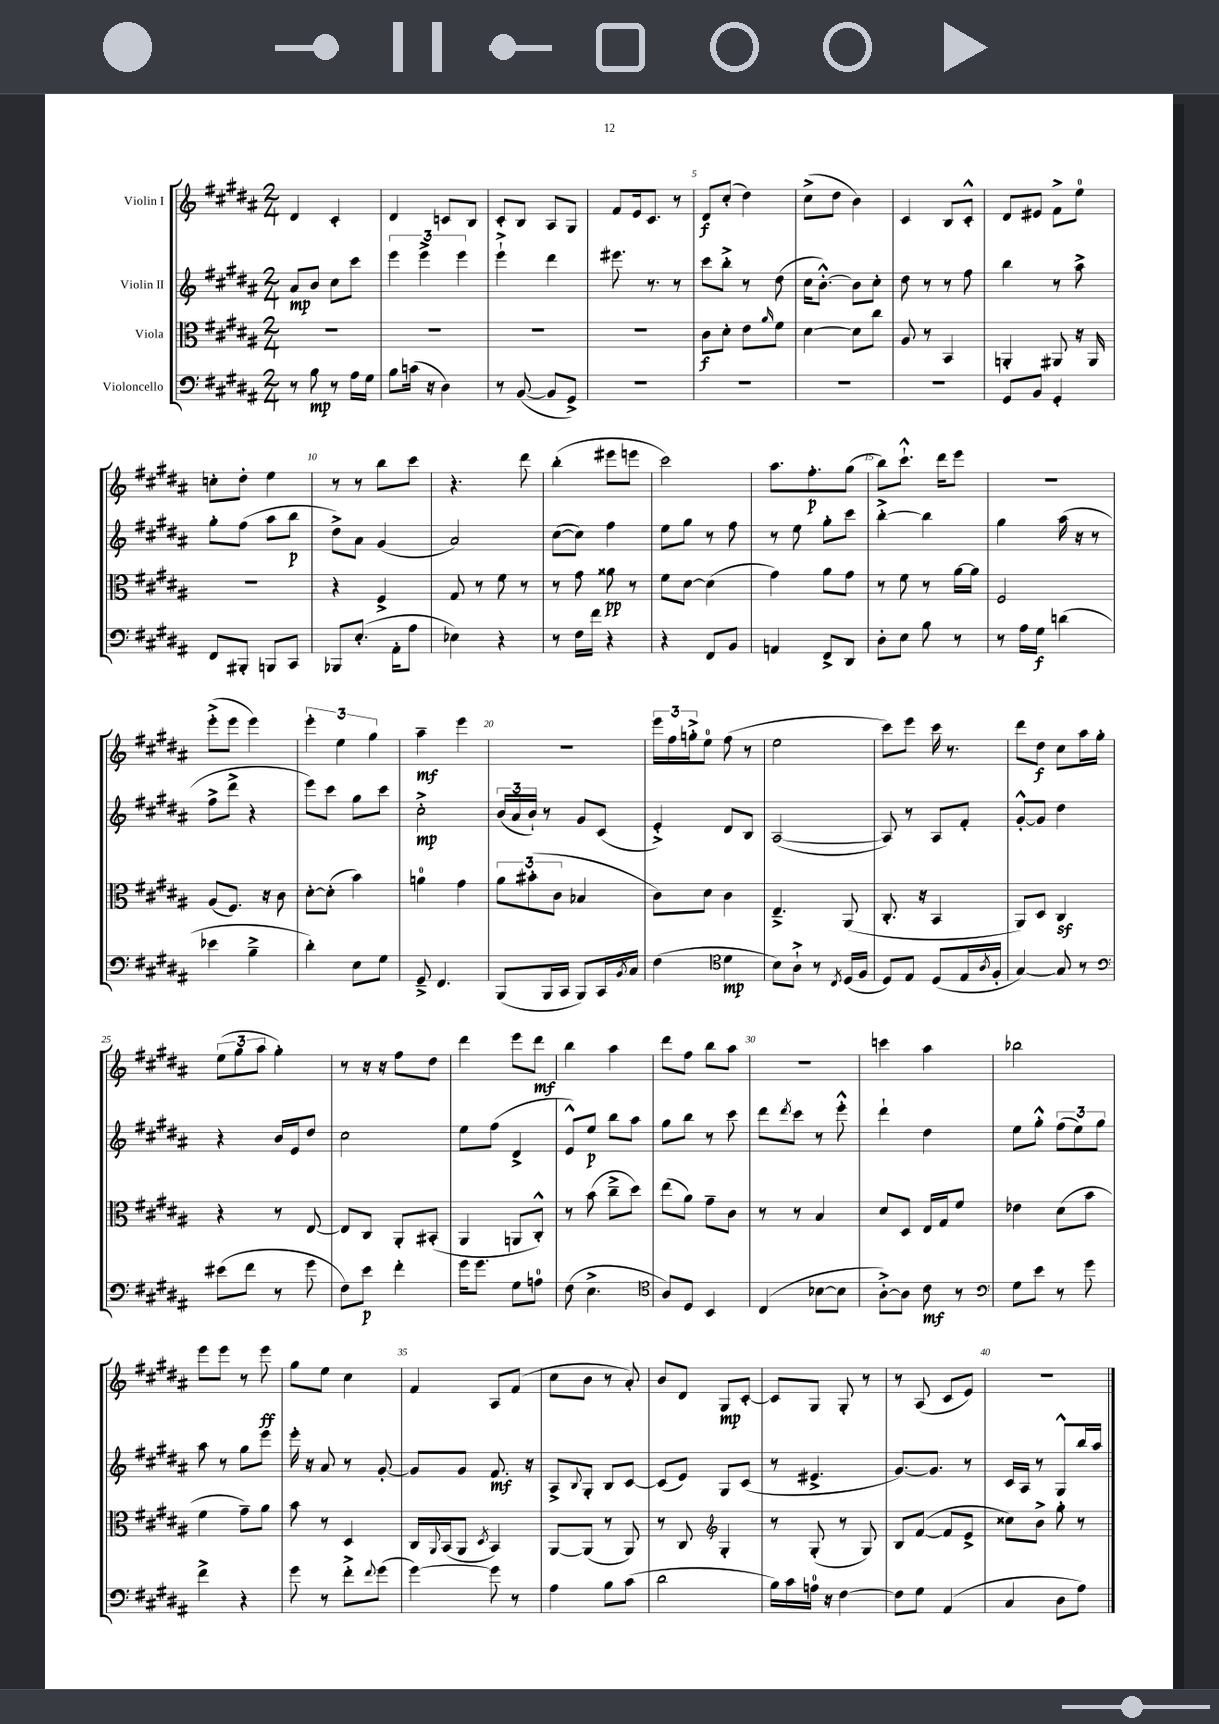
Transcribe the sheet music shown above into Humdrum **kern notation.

**kern	**kern	**kern	**kern
*staff4	*staff3	*staff2	*staff1
*clefF4	*clefC3	*clefG2	*clefG2
*k[f#c#g#d#a#]	*k[f#c#g#d#a#]	*k[f#c#g#d#a#]	*k[f#c#g#d#a#]
*M2/4	*M2/4	*M2/4	*M2/4
8r	2r	8a#	4d#
8B	.	8b	.
8r	.	8cc#	4c#'
16A#	.	8ccc#	.
16G#	.	.	.
=	=	=	=
8B	2r	6eee	4d#
(16c	.	.	.
.	.	6eee^	.
16r	.	.	.
4D#)	.	.	8c
.	.	6eee	.
.	.	.	8B
=	=	=	=
8r	2r	4eee`^	8c#'
([8BB	.	.	8B
8BB]	.	4ddd#	8A#
8GG#^)	.	.	8G#
=	=	=	=
2r	2r	8.eee#	8f#
.	.	.	16e
.	.	8.r	8.c#
.	.	8r	8r
=	=	=	=
2r	8c#	8ccc#	8d#
.	8d#'	8bb'^	(8cc#'
.	8e	8r	4dd#)
.	16qqa#	.	.
.	8f#	(8dd#	.
=	=	=	=
2r	[4d#	16cc#	(8cc#^
.	.	[8.b'^^)	.
.	.	.	8dd#
.	8d#]	8b]	4b)
.	8cc#	8cc#'	.
=	=	=	=
2r	8A#	8dd#	4c#
.	8r	8r	.
.	4BB	8r	8B
.	.	8ff#	8c#'^^
=	=	=	=
8GG#	4AA'	4bb	8d#
8BB	.	.	8e#
4GG#'	8AA#	8r	8f#^
.	16r	8aa#^	8ee
.	16AA#	.	.
=	=	=	=
8FF#	2r	8gg#'	8cc'
8BBB#'	.	(8ff#	8dd#'
8BBB	.	8aa#	4ee
8CC#	.	8bb	.
=	=	=	=
8BBB-	4r	8dd#^)	8r
(8.E'	.	8a#	8r
.	4F#^	(4g#	8bb
16AA#'	.	.	.
8A#	.	.	8ccc#
=	=	=	=
4E-)	8G#	2a#)	4.r
.	8r	.	.
4r	8f#	.	.
.	8r	.	8ddd#
=	=	=	=
8r	8r	([8cc#	(4bb'
16F#	8g#	8cc#])	.
16f#	.	.	.
4r	8a##	4ff#	8eee#
.	8r	.	8eee
=	=	=	=
4r	8f#	8ee	2ccc#)
.	[8d#	8gg#	.
8FF#	(4d#]	8r	.
8BB	.	8ff#	.
=	=	=	=
4AA	4g#)	8r	8.aa#
.	.	8ee	.
.	.	.	8.ff#'
8FF#^	8a#	8gg#'	.
8DD#	8g#	8ccc#	(8gg#
=	=	=	=
8D#'	8r	[4bb'^	8bb)
8E	8f#	.	8.ccc#`^^
8B	8r	4bb]	.
.	.	.	16ddd#
8r	[16a#	.	8eee
.	16a#]	.	.
=	=	=	=
8r	2F#	4gg#	2r
16A#	.	.	.
16G#	.	.	.
(4d	.	(16aa#	.
.	.	16r	.
.	.	8r	.
=	=	=	=
4e-	(8A#	8ff#^	(8eee'^
.	8.F#)	8ddd#^	8eee
4B~^	.	4r	4eee)
.	16r	.	.
.	8c#	.	.
=	=	=	=
4d#')	[8d#'	8eee)	6eee'
.	(8d#']	8ccc#	.
.	.	.	6ee
8E	4b)	8gg#	.
.	.	.	6gg#
8G#	.	8ccc#	.
=	=	=	=
8GG#~^	4a	2cc#'^	4aa#~
4.FF#	.	.	.
.	4g#	.	4eee
=	=	=	=
(8BBB	12a#	(24b	2r
.	.	24a#	.
.	(12b#'	24b`)	.
16BBB	.	8r	.
.	12c#	.	.
16CC#	.	.	.
8BBB)	4B-	8g#	.
16CC#	.	(8c#	.
8qBB	.	.	.
16C#	.	.	.
=	=	=	=
(4F#	8c#)	4e'^)	24eee
.	.	.	24ff#
.	.	.	24gg'^
.	8d#	.	8ee
*clefC4	*	*	*
4d#	4c#	8d#	(8ff#
.	.	8B	8r
=	=	=	=
8B)	4.E~^	([2A#	2ee
8A#`^	.	.	.
8r	.	.	.
8qC#	.	.	.
(16D#	(8AA#	.	.
16F#	.	.	.
=	=	=	=
8D#)	8.C#'	8A#])	8ccc#)
8E	.	8r	8eee
.	16r	.	.
(8D#	4BB	8A#	16ccc#
.	.	.	8.r
16E	.	8f#'	.
8qA#	.	.	.
16F#'	.	.	.
=	=	=	=
[4G#)	8AA#)	[8g#'^^	8ddd#
.	8D#	8g#]	8dd#
8G#]	4C#	4dd#	8cc#
8r	.	.	16aa#
.	.	.	16gg#'
=	=	=	=
*clefF4	*	*	*
(8e#	4r	4r	(12ee
.	.	.	12gg#
8f#	.	.	.
.	.	.	12aa#
8r	8r	16b	4gg#')
.	.	16e	.
8g#	[8E	8dd#	.
=	=	=	=
8F#)	8E]	2cc#	8r
8e	8C#	.	16r
.	.	.	16r
4f#'	8AA#'	.	8ff#
.	(8BB#'	.	8dd#
=	=	=	=
16g#	4AA#	8ee	4ddd#
8.g#	.	.	.
.	.	(8ff#	.
8G#	8AA	4d#^	8eee
8A	8C#'^^)	.	8ddd#
=	=	=	=
(8F#	8r	8e^^)	4bb
4.E^	(8b	8ee	.
.	8cc#~^	8bb	4aa#
.	8dd#)	8aa#	.
=	=	=	=
*clefC4	*	*	*
8A#)	(8ee	8gg#	8ddd#
8D#	8a#)	8bb	8ff#
4BB	8g#~	8r	8bb
.	8c#	8ccc#	8aa#
=	=	=	=
(4C#	8r	8ddd#	2r
.	.	8qddd#	.
.	8r	8ccc#	.
[8B-	4B	8r	.
8B-]	.	8eee'^^	.
=	=	=	=
[8A#'^)	8d#	4ddd#`	4ccc
8A#]	8D#	.	.
8c#	16E	4dd#	4aa#
.	16G#	.	.
8r	8f#	.	.
=	=	=	=
*clefF4	*	*	*
8G#	4e-	8ee	2bb-
8e	.	8gg#'^^	.
8r	(8d#	(12ff#	.
.	.	12ee)	.
8g#	8b	.	.
.	.	12gg#	.
=	=	=	=
4f#^	4f#	8aa#	8eee
.	.	8r	8eee
4r	8g#~)	8gg#	8r
.	8a#	8eee	8eee
=	=	=	=
8g#	8b	16eee'	8gg#
.	.	16r	.
8r	8r	8a#	8ee
8f#'^	4D#	8r	4cc#
8qqf#	.	.	.
(8g#	.	[8g#'	.
=	=	=	=
[4g#)	16C#	8g#]	4f#
.	8qqAA#	.	.
.	(16BB	.	.
.	8AA#	8g#	.
.	8qD#	.	.
8g#]	4BB)	8.f#	8A#
8r	.	.	(8f#
.	.	16r	.
=	=	=	=
4A#	[8AA#	8A#^	8cc#
.	.	8qqB	.
.	(8AA#]	8G#'	8b
8B	8r	8B	8r
(8c#	8AA#)	[8c#	8a#')
=	=	=	=
2d#	8r	(8c#]	8b
.	8C#	8e)	8d#
*	*clefG2	*	*
.	4G#'	8G#	8G#
.	.	(8c#	[8c#'
=	=	=	=
16B)	8r	8r	8c#]
16c#	.	.	.
16A	(8G#'	4.e#^	8G#
16r	.	.	.
[4F#	8r	.	8G#'
.	8G#)	.	8r
=	=	=	=
8F#]	8B	[8.g#)	8r
8G#	([8f#	.	(8A#
.	.	8.g#]	.
(4AA#	8f#]	.	8c#
.	8e^	8r	8e)
=	=	=	=
4C#	8cc##)	16c#	2r
.	.	16A#	.
.	8b^	8r	.
8D#	8gg#'	8G#^^	.
8A#)	8r	16bb	.
.	.	16aa#	.
==	==	==	==
*-	*-	*-	*-
